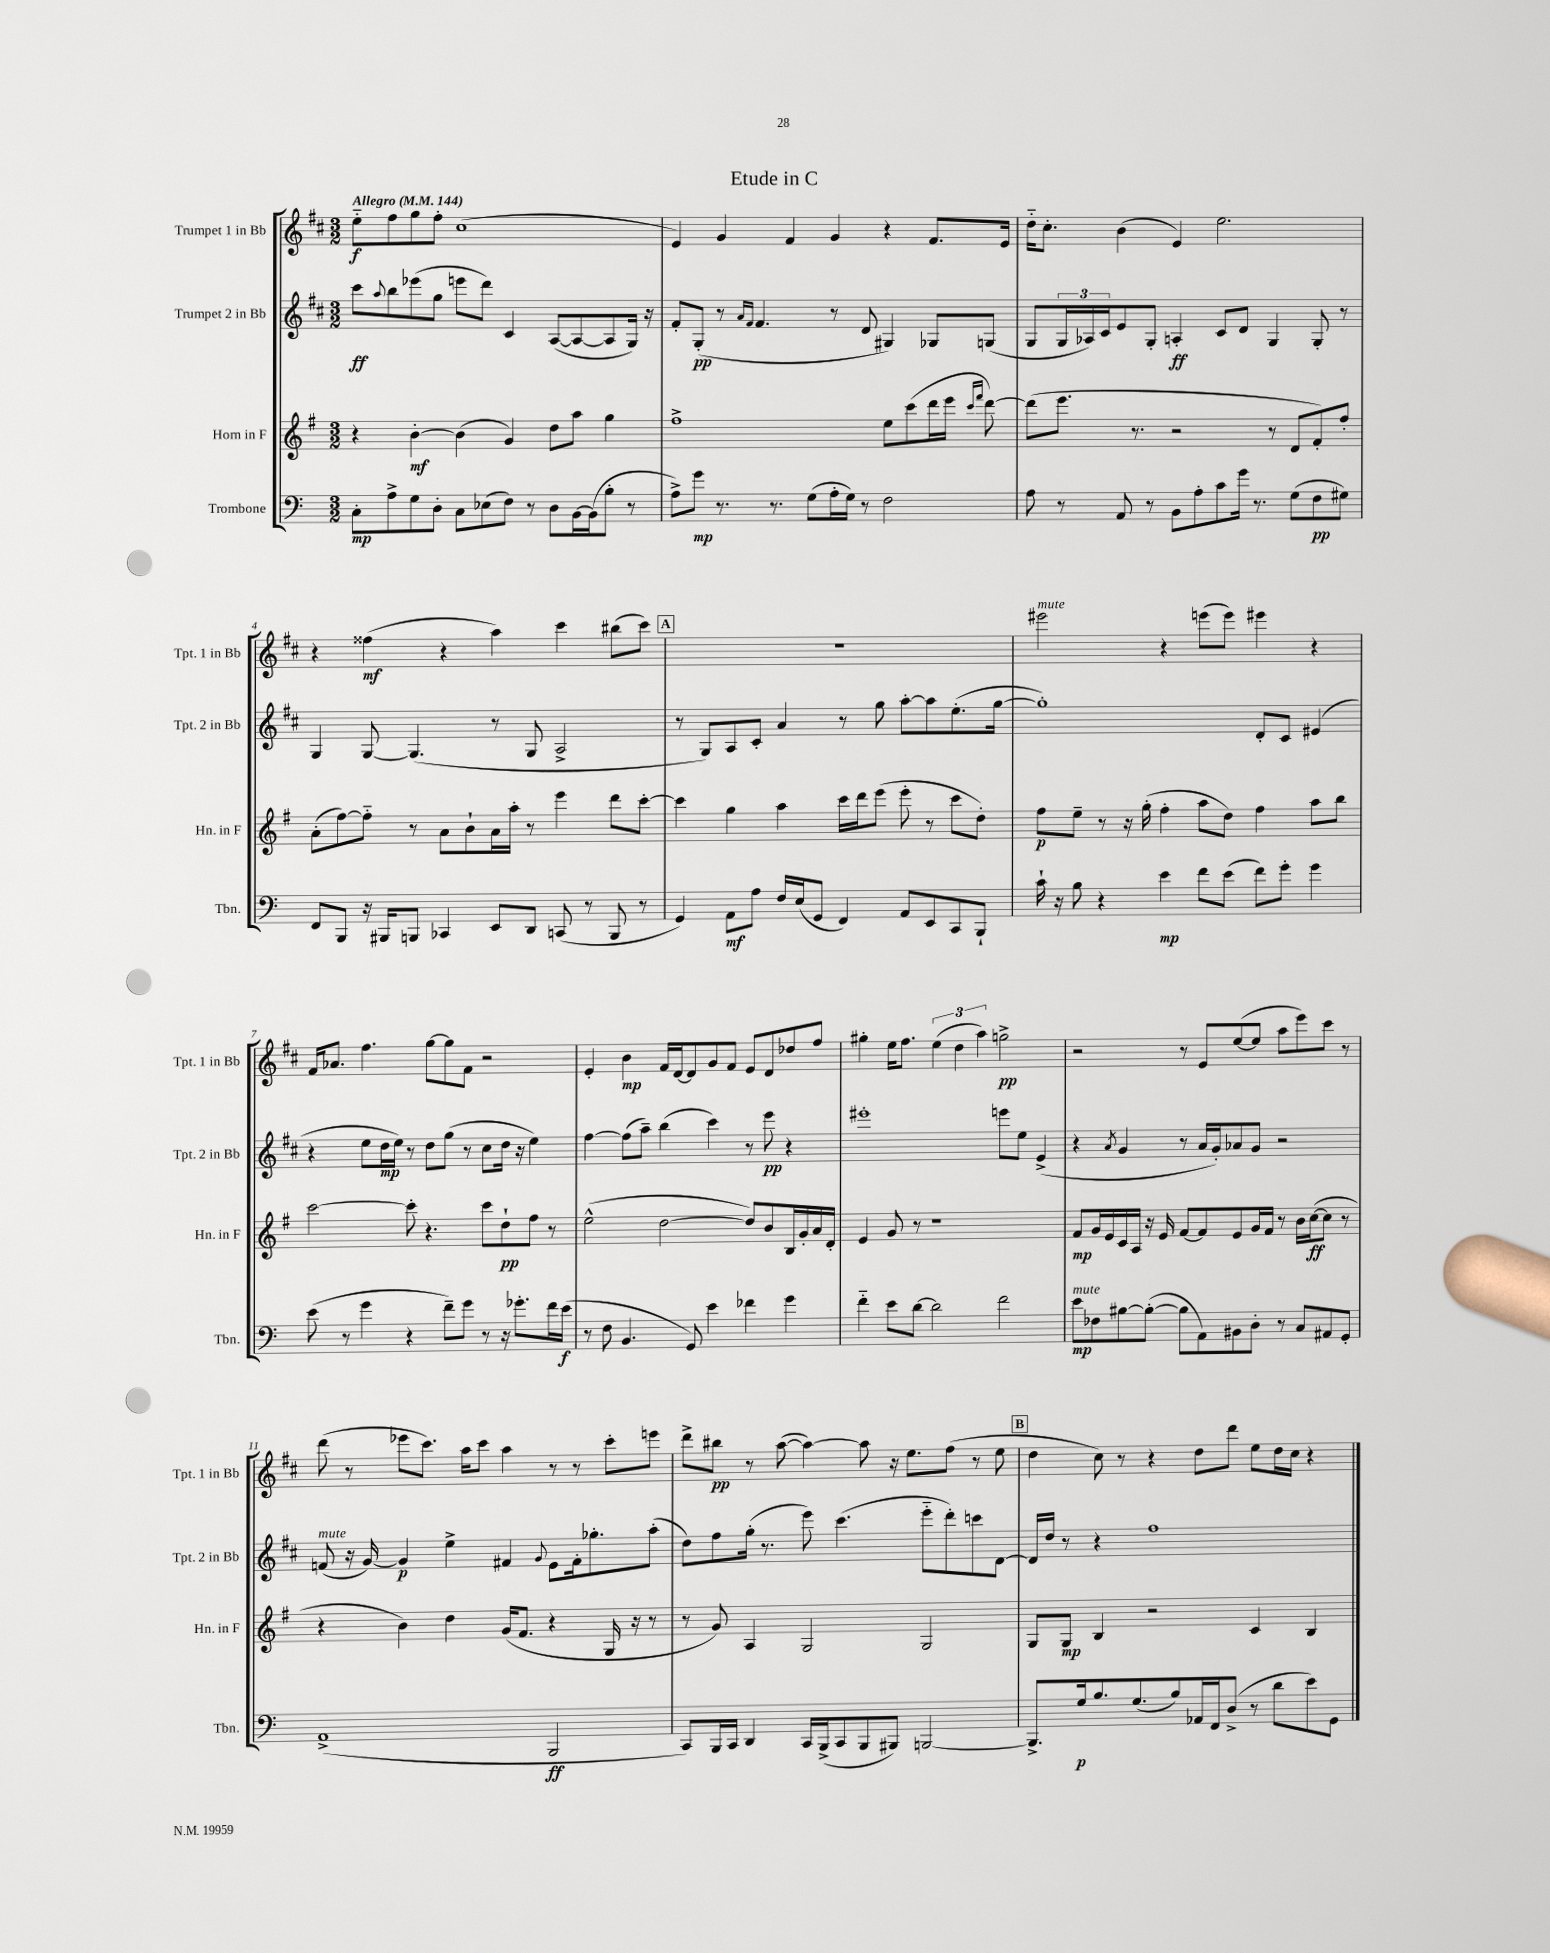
\header { title = "Etude in C" }
<<
\new StaffGroup <<
\new Staff = "s0" \with { instrumentName = "Trumpet 1 in Bb" shortInstrumentName = "Tpt. 1 in Bb" } {
    \clef treble \key d \major \numericTimeSignature \time 3/2 \tempo "Allegro" 4 = 144
    e''8-_\f fis''8 g''8 fis''8-. cis''1( |
    e'4) g'4 fis'4 g'4 r4 fis'8. e'16 |
    d''16-_ cis''8.-. b'4( e'4) e''2. |
    r4 fisis''4\mf( r4 a''4) cis'''4 bis''8( cis'''8) |
    \mark \markup { \box "A" } R1. |
    eis'''2^\markup { \italic "mute" } r4 e'''8( e'''8) eis'''4 r4 |
    fis'16 aes'8. fis''4. g''8~ g''8 fis'8 r2 |
    e'4-. b'4\mp fis'16 d'16~ d'8 g'8 fis'8 e'8 d'8 des''8 fis''8 |
    gis''4-. e''16 fis''8. \tuplet 3/2 { e''4( d''4 a''4) } g''2->\pp |
    r2 r8 e'8 e''8~( e''8 a''8 e'''8) cis'''8 r8 |
    d'''8( r8 ees'''8 cis'''8.) a''16 cis'''8 a''4 r8 r8 cis'''8-. e'''8 |
    d'''8-> bis''8\pp r8 a''8~( a''4~) a''8 r16 e''8. fis''8( r8 e''8 |
    \mark \markup { \box "B" } d''4 cis''8) r8 r4 d''8 d'''8 e''8 d''16 cis''16 r4 \bar "|." |
}
\new Staff = "s1" \with { instrumentName = "Trumpet 2 in Bb" shortInstrumentName = "Tpt. 2 in Bb" } {
    \clef treble \key d \major \numericTimeSignature \time 3/2
    cis'''8\ff \appoggiatura { a''8 } b''8 ees'''8( g''8 e'''8 d'''8) cis'4 a8~( a8~ a8 g16) r16 |
    fis'8-. g8-.\pp( r8 \grace { a'16 fis'16 } fis'4. r8 d'8 gis4) ges8 g8( |
    g8 \tuplet 3/2 { g16 aes16) cis'16 } e'8 g8-. a4-.\ff cis'8 d'8 g4 g8-. r8 |
    g4 g8~ g4.( r8 g8 a2-> |
    \mark \markup { \box "A" } r8 g8) a8 cis'8-. a'4 r8 g''8 a''8~-. a''8 e''8.-.( g''16~ |
    g''1-.) d'8-. cis'8 eis'4( |
    r4 e''8 d''16\mp e''16) r8 d''8 g''8( r8 cis''8 d''16 r16 e''4) |
    fis''4~ fis''8( a''8--) b''4( cis'''4) r8 e'''8\pp r4 |
    eis'''1-. e'''8 e''8 e'4->( |
    r4 \acciaccatura { a'8 } g'4 r8 a'16 g'16-.) aes'8 g'8 r2 |
    f'8^\markup { \italic "mute" }( r16 g'16~) g'4\p e''4-> fis'4 \appoggiatura { g'8 } e'8 fis'16-. ges''8.-. a''8-.( |
    d''8) fis''8 g''16-.( r8. e'''8) cis'''4.( e'''8-_ d'''8-.) c'''8 d'8~ |
    \mark \markup { \box "B" } d'16 d''16 r8 r4 fis''1 \bar "|." |
}
\new Staff = "s2" \with { instrumentName = "Horn in F" shortInstrumentName = "Hn. in F" } {
    \clef treble \key g \major \numericTimeSignature \time 3/2
    r4 b'4~-.\mf b'4( g'4) d''8 a''8 g''4 |
    fis''1-> e''8 c'''8( d'''16 e'''16 \grace { c'''16 fis'''16 } d'''8~) |
    d'''8( e'''8. r8. r2 r8 d'8 fis'8-.) fis''8-. |
    a'8-.( fis''8~) fis''8-_ r8 a'8 b'8-! a'16 a''16-. r8 e'''4 d'''8 c'''8~-. |
    \mark \markup { \box "A" } c'''4 g''4 a''4 c'''16 d'''16 e'''8( e'''8-. r8 c'''8 d''8-.) |
    fis''8\p e''8-- r8 r16 g''16-.( fis''4-. a''8 d''8) fis''4 a''8 b''8 |
    c'''2~ c'''8-. r4. c'''8 d''8-!\pp fis''8 r8 |
    e''2-^( d''2~ d''8) b'8 b16 g'16-. a'16 d'16-. |
    e'4 g'8 r8 r1 |
    fis'8\mp g'16 e'16 c'16 a16 r16 e'16 fis'8~ fis'8 e'8 g'16 fis'16 r8 b'16 c''16~\ff( c''8 r8 |
    r4 b'4) d''4 g'16( fis'8. r4 g16 r16 r8 |
    r8 g'8) a4 g2 g2 |
    \mark \markup { \box "B" } g8 g8\mp b4 r2 c'4 b4 \bar "|." |
}
\new Staff = "s3" \with { instrumentName = "Trombone" shortInstrumentName = "Tbn." } {
    \clef bass \key c \major \numericTimeSignature \time 3/2
    c8-.\mp a8-> g8 d8-. c8 ees8( f8) r8 d8 b,16~ b,16( b8-. r8 |
    a8->) g'8\mp r8. r8. g8( a16-. g16) r8 f2 |
    a8 r8 a,8 r8 b,8 a8-. c'8 g'16 r8. g8( f8\pp gis8) |
    f,8 b,,8 r16 bis,,16 b,,8 ces,4 e,8 d,8 c,8( r8 b,,8 r8 |
    \mark \markup { \box "A" } g,4) a,8\mf a8 f16 e16( g,8 f,4) a,8 e,8 c,8 b,,8-! |
    c'16-! r16 b8 r4 e'4\mp f'8 e'8( f'8) g'8-. g'4 |
    e'8( r8 g'4 r4 f'8--) g'8 r8 r16 ges'8.-. f'16 e'16\f( |
    r8 f8 b,4. g,8) e'4 fes'4 g'4 |
    f'4-_ e'8 d'8~ d'2 f'2 |
    e'8\mp^\markup { \italic "mute" } fes8 bis8~ bis8~-.( bis8 a,8) bis,8 d8-. r8 c8 ais,8 g,8-. |
    a,1->( b,,2\ff |
    c,8) b,,16 c,16 d,4 c,16 b,,16->( c,8 b,,8 bis,,8) b,,2~ |
    \mark \markup { \box "B" } b,,8.-> g16\p b8. g8.( b8) aes,16 f,16 d8->( r8 d'8 e'8) g,8 \bar "|." |
}
>>
>>
